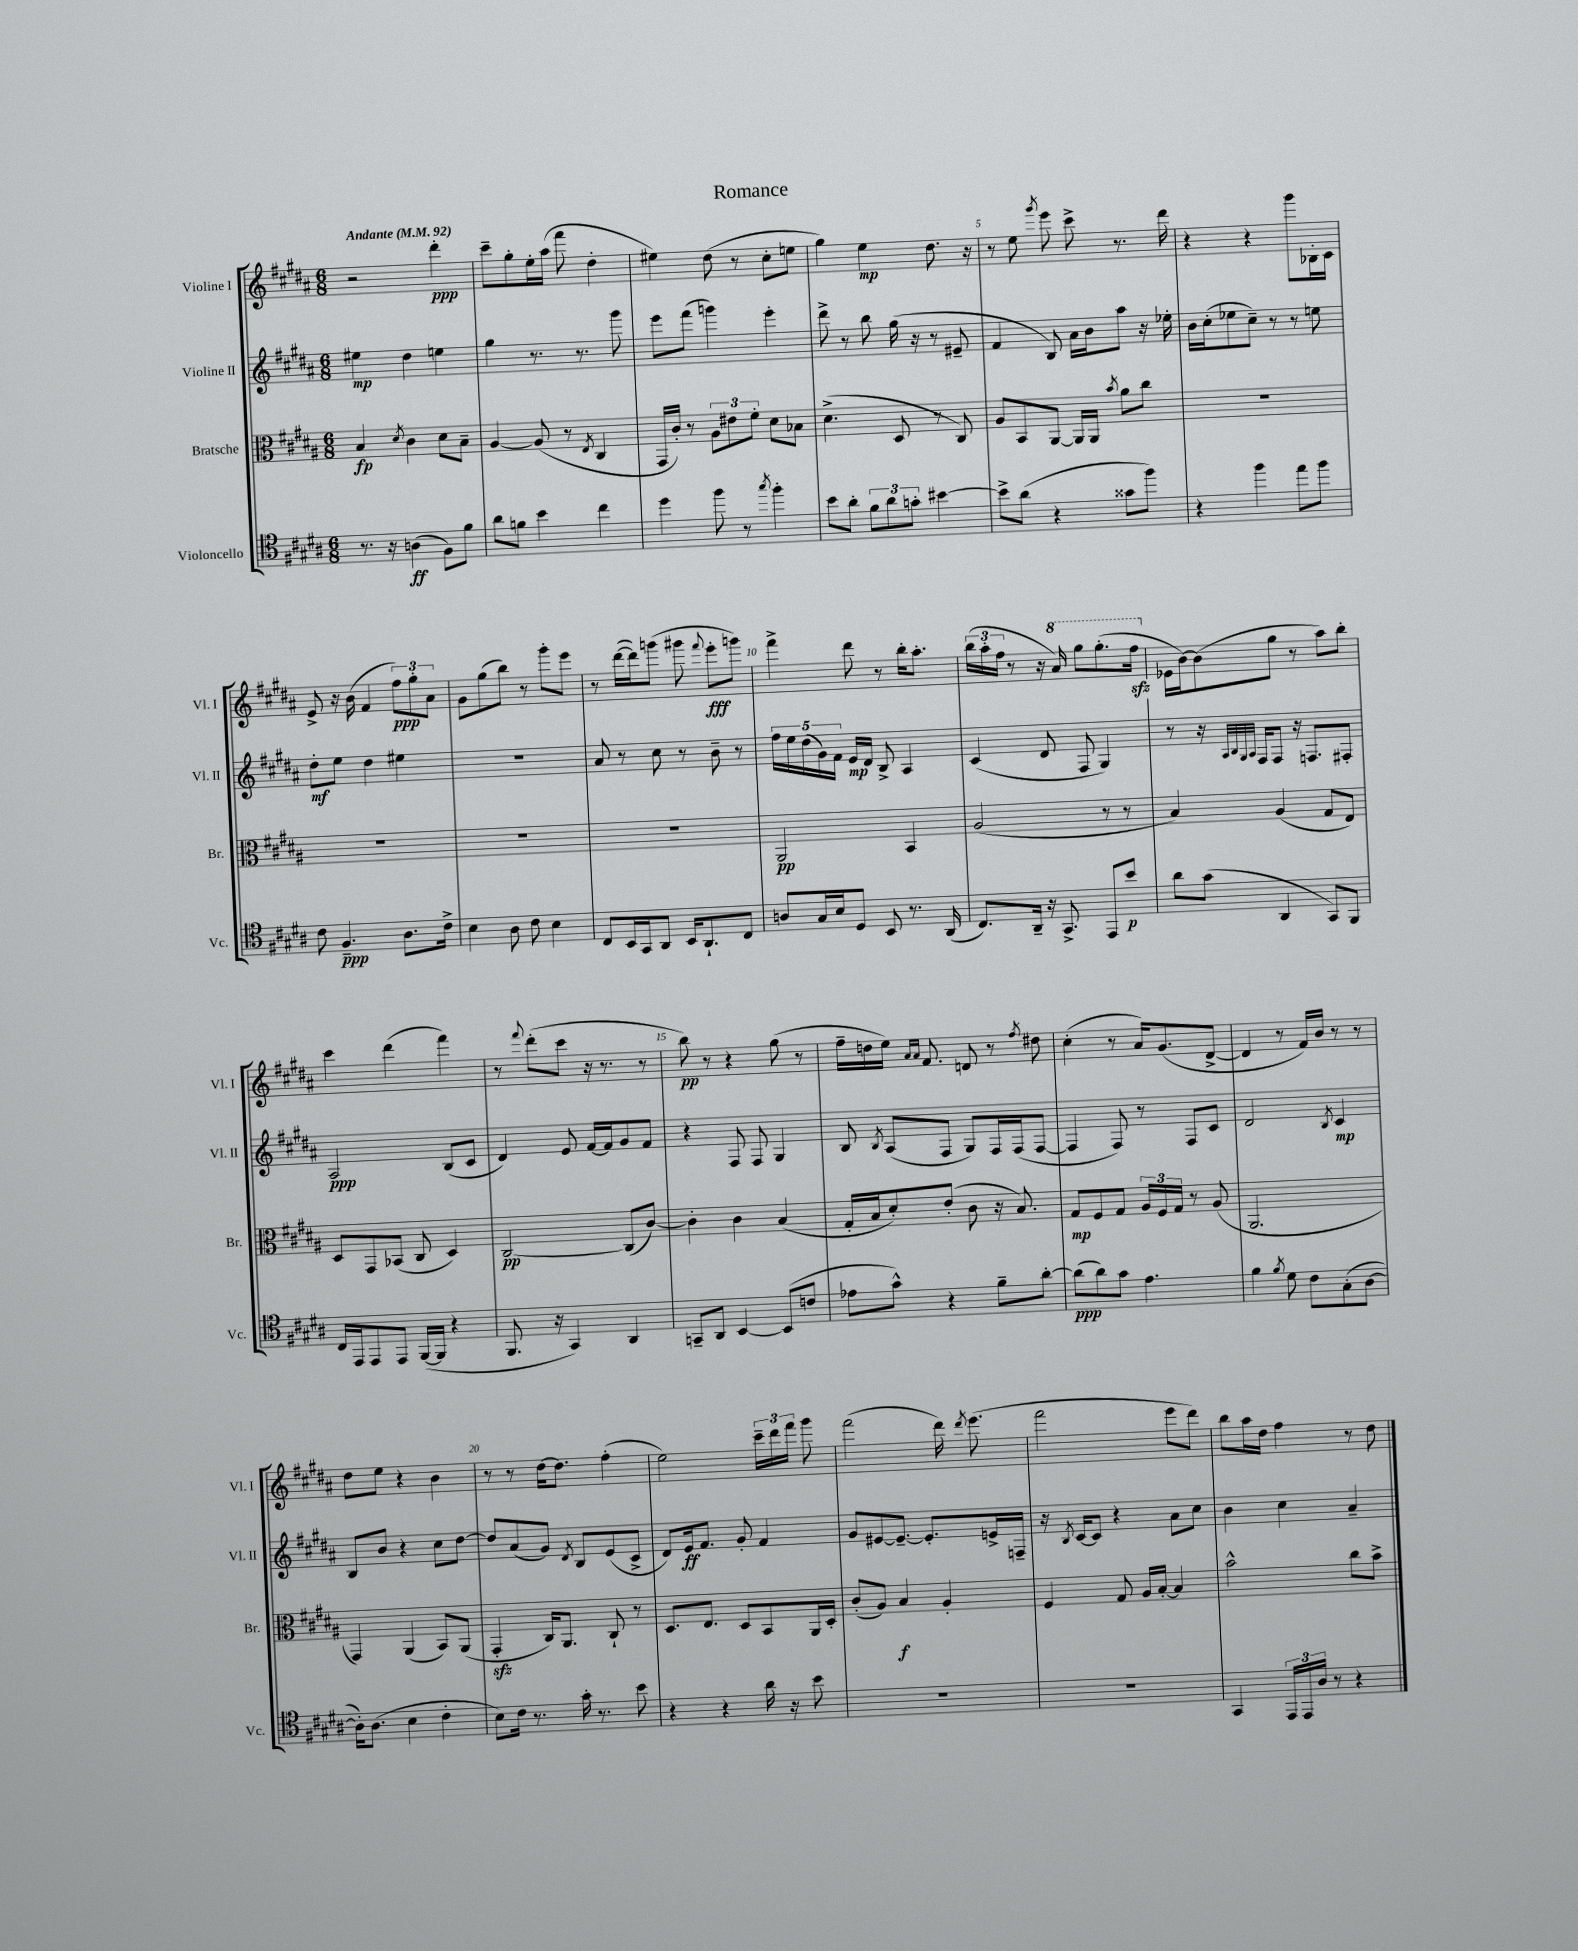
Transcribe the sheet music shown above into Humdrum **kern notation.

**kern	**kern	**kern	**kern
*staff4	*staff3	*staff2	*staff1
*clefC4	*clefC3	*clefG2	*clefG2
*k[f#c#g#d#a#]	*k[f#c#g#d#a#]	*k[f#c#g#d#a#]	*k[f#c#g#d#a#]
*M6/8	*M6/8	*M6/8	*M6/8
*MM92	*MM92	*MM92	*MM92
8.r	4B/	4ee#\	2r
16r	.	.	.
.	8qd#/	.	.
(4A\	4c#\	4dd#\	.
8F#\L)	8d#\L	4ee\	4ddd#'\
8f#\J	8B~\J	.	.
=	=	=	=
8a#\L	[4A#/	4gg#\	8ccc#~\L
8f\J	.	.	8gg#'\
4b\	(8A#/]	8.r	16ee'\L
.	.	.	(16aa#\JJ
.	8r	.	8fff#\
.	.	8.r	.
.	8qE/	.	.
4cc#\	4C#/	.	4dd#'\
.	.	8ggg#\	.
=	=	=	=
4dd#\	16GG#/LL	8eee\L	4ee#\)
.	16c#'/JJ)	.	.
.	8r	(8fff#\J	.
8ff#\	12A#\L	4ggg\)	(8dd#\
.	12e#\	.	.
8r	.	.	8r
.	12f#'\J	.	.
8qgg#/	.	.	.
4ff#'\	8d#\L	4eee'\	8cc#'\L
.	8B-\J	.	8ee\J
=	=	=	=
8b\L	(4.d#^\	8ddd#^\	4gg#\)
8a#'\J	.	8r	.
12f#\L	.	8bb\	4ee\
12a#\	.	.	.
.	8D#/	(16gg#\	.
12g'\J	.	.	.
.	.	16r	.
[4b#\	8r	8r	8.dd#\
.	8C#/)	8e#~/	.
.	.	.	16r
=	=	=	=
8b#^\]L	8A#/L	4f#/	8r
(8a#\J	8BB/	.	8ee\
.	.	.	8qggg#/
4r	[8AA#/J	8B/)	8eee\
.	16AA#/]LL	16a#\LL	8ccc#^\
.	16AA#/JJ	16b\J	.
.	8qb/	.	.
8g##\L	8a#\L	8aa#\J	8.r
8ff#\J)	8cc#\J	16r	.
.	.	16ee-'\	16ddd#\
=	=	=	=
4r	2.r	16b\LL	4r
.	.	(16cc#'\J	.
.	.	8ee-\	.
4ff#\	.	8cc#~\J)	4r
.	.	8r	.
8ee\L	.	8r	8ggg#\L
8ff#\J	.	8ee\	16B-'\L
.	.	.	16c#\JJ
=	=	=	=
8c#\	2.r	8dd#'\L	8e^/
4.F#~/	.	8ee\J	16r
.	.	.	(16b\
.	.	4dd#\	4f#/
8.A#\L	.	4ee#\	12ff#\L)
.	.	.	12gg#'\
.	.	.	12a#\J
16c#^\Jk	.	.	.
=	=	=	=
4B\	2.r	2.r	8g#\L
.	.	.	(8gg#\
8A#\	.	.	8bb\J)
8c#\	.	.	8r
4B\	.	.	8ggg#'\L
.	.	.	8eee\J
=	=	=	=
8C#/L	2.r	8a#/	8r
16BB/L	.	8r	([16ddd#\LL
16GG#/J	.	.	16ddd#\]J)
8AA#/J	.	8cc#\	(8ggg\J
16BB/LK	.	8r	8ggg#\
8.AA#`/	.	.	.
.	.	.	8qqfff#/
.	.	8b~\	8eee'\L
8C#/J	.	8r	8ggg\J)
=	=	=	=
8A/L	2AA#/	20ff#\LL	4fff#^\
.	.	20ee\	.
.	.	(20dd#\	.
16G#/L	.	.	.
.	.	20g#\)	.
16B/J	.	.	.
.	.	20f#\JJ	.
8D#/J	.	16e/LL	8ddd#\
.	.	16d#/JJ	.
8BB/	.	8B^/	8r
8.r	4BB/	4A#/	16bb'\LK
.	.	.	8.aa#'\J
(16AA#/	.	.	.
=	=	=	=
8.C#/L)	(2A#/	(4c#/	(24bb\LL
.	.	.	24aa#'\
.	.	.	24ff#\JJ
.	.	.	8r
16AA#~/Jk	.	.	.
16r	.	8d#/	16r
8.GG#^/	.	.	16aa#/)
.	.	8F#/	8ggg#\L
8EE/L	8r	4G#/)	(8.ggg#'\
8b/J	8r	.	.
.	.	.	16fff#\Jk
=	=	=	=
8a#\L	4B/)	8r	16e-\LL
.	.	.	[16b\J)
(8g#\J	.	16r	(8b\]
.	.	32qqA#/LLL	.
.	.	32qqB/	.
.	.	32qqG#/	.
.	.	32qqA#/JJJ	.
.	.	16F#/LK	.
4AA#/	(4A#/	8F#/J	8gg#\J
.	.	16r	8r
.	.	8.F/L	.
8GG#/L)	8G#/L	.	8aa#\L)
8FF#/J	8E/J)	8F#'/J	8bb'\J
=	=	=	=
16C#/LL	8D#/L	2A#/	4ccc#\
16EE/J	.	.	.
8EE/	8GG#/	.	.
8EE/J	(8BB-/J	.	(4ddd#\
([16FF#/LL	8C#/	.	.
16FF#/]JJ	.	.	.
4r	4D#/)	(8B/L	4fff#\)
.	.	8c#/J	.
=	=	=	=
8.FF#/	[2C#/	4d#/)	8r
.	.	.	8qqfff#/
.	.	.	(8ddd#'\L
16r	.	.	.
4GG#/)	.	8e/	8ccc#\J
.	.	[16f#/LL	16r
.	.	16f#/]J	8.r
4AA#/	(8C#/]L	8g#/	.
.	[8c#/J)	8f#/J	8r
=	=	=	=
8GG~/L	4c#'\]	4r	8bb\)
8AA#/J	.	.	8r
[4BB/	4c#\	8F#/	4r
.	.	8F#/	.
(8BB/]L	(4B/	4G#/	(8gg#\
8c/J	.	.	8r
=	=	=	=
8e-\L	16G#'/LL	8B/	16ff#~\LL
.	16B/J	.	16dd\
.	.	8qB/	.
8g#^^\J)	8d#'/)	(8A#/L	16ee\JJ)
.	.	.	16qqa#/LL
.	.	.	16qqa#/JJ
.	.	.	8.f#/
4r	(8e'/J	8F#/J	.
.	8c#\	8G#/L)	8d/
8f#~\L	16r	16F#/L	8r
.	8.B/)	(16F#/J	.
.	.	.	8qff#/
[8a#'\J	.	[8F#/J	8dd#\
=	=	=	=
(8a#\]L	8G#/L	4F#/]	(4cc#'\
8a#\)	8F#/	.	.
8g#\J	8G#/J	8F#/)	8r
4.e\	24A#/LL	8r	16a#/LK)
.	24F#/	.	.
.	.	.	(8.g#/
.	24G#/JJ	.	.
.	8r	8F#/L	.
.	(8A#/	8c#/J	[8d#^/J
=	=	=	=
4f#\	2.AA#/	2d#/	4d#/]
8qf#/	.	.	.
8d#\	.	.	8r
8c#\L	.	.	16f#/LL)
.	.	.	16b/JJ
.	.	8qB/	.
(8G#'\	.	4c#/	8r
[8A#\J	.	.	8r
=	=	=	=
16A#'\]LK)	4GG#/)	8B/L	8dd#\L
(8.A#\J	.	.	.
.	.	8b/J	8ee\J
4B\	(4AA#/	4r	4r
4c#'\	8BB/L)	8cc#\L	4b\
.	(8AA#/J	[8dd#\J	.
=	=	=	=
8B\L)	4GG#'/	8dd#/]L	8r
16c#\Jk	.	(8a#/	8r
8.r	.	.	.
.	16C#/LK)	8g#/J)	[16dd#\LK
.	8.AA#/J	.	8.dd#\]J
.	.	8qd#/	.
16g#'\	.	8B/L	.
8.r	.	.	.
.	8C#`/	(8e/	(4ff#'\
8b\	8r	8c#^/J	.
=	=	=	=
4r	8.D#/L	8d#/L)	2ee\)
.	.	16e/k	.
.	8.E/J	8.f#/J	.
4r	.	.	.
.	8D#/L	8g#'/	.
16a#\	8BB/	4f#/	24ccc#~\LL
.	.	.	24ddd#\
16r	.	.	.
.	.	.	24fff#\JJ
8b\	16AA#/L	.	8ggg#\
.	16D#'/JJ	.	.
=	=	=	=
2.r	(8c#'/L	8g#/L	(2fff#\
.	8A#/J)	[8e#/	.
.	4B/	8.e#~/_J	.
.	.	8.e#'/]L	.
.	4A#'/	.	16ddd#\)
.	.	.	8qddd#/
.	.	.	(8.eee\
.	.	16e^/L	.
.	.	16F~/JJ	.
=	=	=	=
2.r	4F#/	16r	2fff#\
.	.	8qB/	.
.	.	[16c#/LK	.
.	.	8c#/]J	.
.	8G#/	4r	.
.	16A#/LL	.	.
.	[16B'/JJ	.	.
.	4B/]	8a#\L	8eee\L
.	.	8cc#\J	8ddd#\J)
=	=	=	=
4GG#/	2b^^\	4b\	8bb\L
.	.	.	16aa#\L
.	.	.	16dd#\JJ
24EE/LL	.	4cc#\	4ff#\
24EE/	.	.	.
24A#/JJ	.	.	.
8r	.	.	.
4r	8cc#\L	4a#~/	8r
.	8b^\J	.	8dd#\
==	==	==	==
*-	*-	*-	*-
